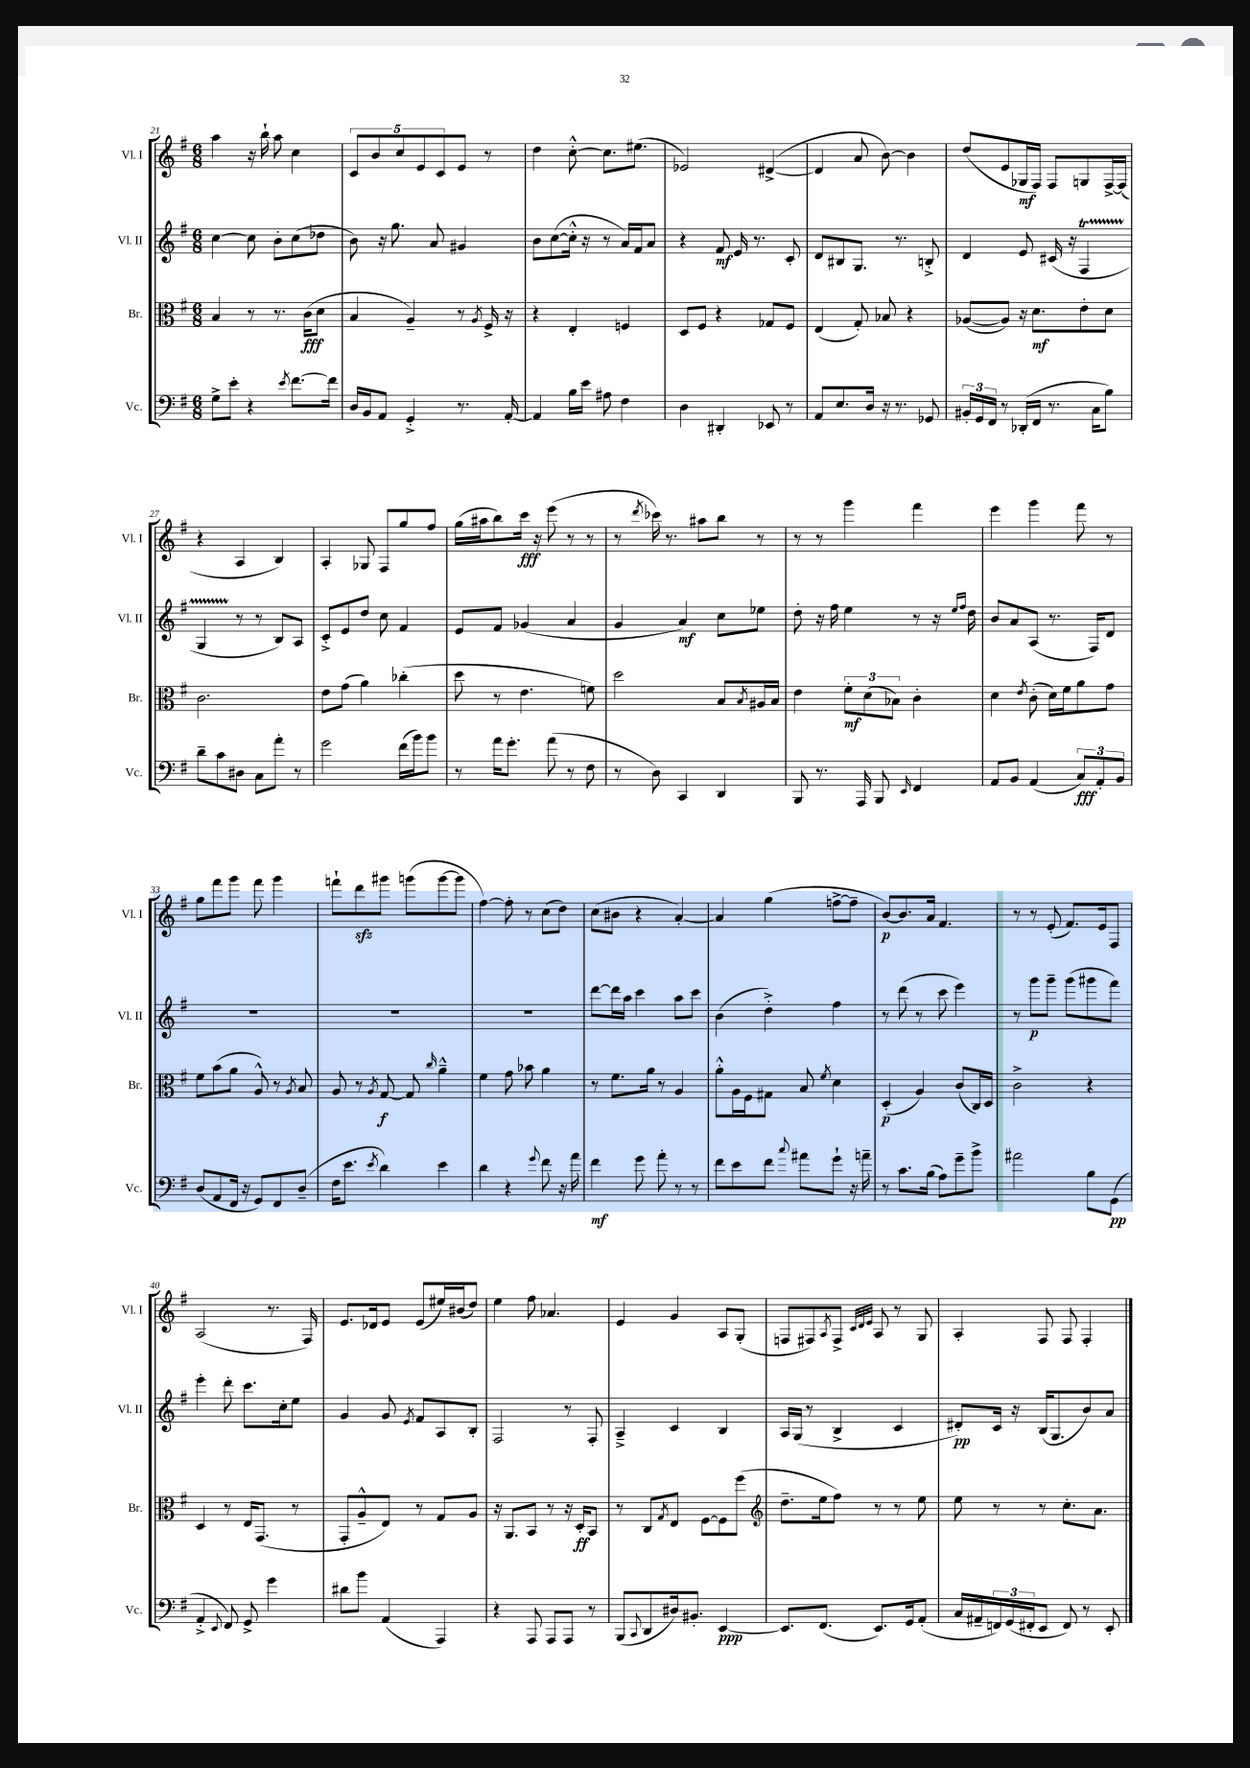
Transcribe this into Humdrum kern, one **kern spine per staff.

**kern	**kern	**kern	**kern
*staff4	*staff3	*staff2	*staff1
*clefF4	*clefC3	*clefG2	*clefG2
*k[f#]	*k[f#]	*k[f#]	*k[f#]
*M6/8	*M6/8	*M6/8	*M6/8
8G^\L	4B/	[4cc\	4aa\
8e'\J	.	.	.
4r	8r	8cc\]	16r
.	.	.	16bb`\
.	8.r	8b'\L	8aa\
8qe/	.	.	.
[8.f#\L	.	(8cc\	4cc\
.	(16c\LK	.	.
.	8d\J	8dd-\J	.
16f#\]Jk	.	.	.
=	=	=	=
16D/LL	4B/	8b\)	10c/L
16BB/J	.	.	.
.	.	.	10b/
8AA/J	.	16r	.
.	.	8.gg\	.
.	.	.	10cc/
4GG'^/	4A~/)	.	.
.	.	.	10e/
.	.	8a/	.
.	.	.	10c/
8.r	8r	4g#/	8e/J
.	8qA/	.	.
.	16F#^/	.	8r
[16AA'/	16r	.	.
=	=	=	=
4AA/]	4r	8b\L	4dd\
.	.	([8cc\	.
16B\LL	4E'/	16cc'^^\]Jk	[8cc'^^\
16e\JJ	.	16r	.
8A#\	.	8r	8.cc\]L
4F#\	4F/	16a/LL)	.
.	.	16f#/J	(8.ee#\J
.	.	8a/J	.
=	=	=	=
4D\	8D/L	4r	2e-/)
.	8F#/J	.	.
4DD#'/	4r	8f#/	.
.	.	16e/	.
.	.	8.r	.
8EE-/	8G-/L	.	([4d#^/
8r	8F#/J	8c'/	.
=	=	=	=
8AA/L	(4E/	8d/L	4d#/]
8.E/	.	8B#/	.
.	8G'/)	8.G/J	8a/
16D/Jk	.	.	.
16r	8B-/	.	[8b\)
8.r	.	8.r	.
.	4r	.	4b\]
8GG-/	.	8B'^/	.
=	=	=	=
24BB#'/LL	([8A-/L	4d/	(8dd/L
24GG/	.	.	.
24FF#/JJ	.	.	.
8r	8A-/]J)	.	8e/
(16DD-'/LL	16r	8e/	16G-/L
16FF#/JJ	8.d\L	.	16F#/JJ)
8.r	.	(16c#/	8F#/L
.	.	16r	.
.	8e'\	4F#/	8G/
16C\LK	.	.	.
8B\J)	8d\J	.	[16F#^/L
.	.	.	(16F#/]JJ
=	=	=	=
8d~\L	2.c\	4G/	4r
8c\	.	.	.
8D#\J	.	8r	4A/
8C\L	.	8r	.
8a'\J	.	8B/L)	4B/)
8r	.	8A/J	.
=	=	=	=
2g\	8e\L	8c'^/L	4A'/
.	(8g\J	8e/	.
.	4a\)	8dd/J	8G-/
.	.	8cc\	8F#/L
(16f#\LL	(4cc-'\	4f#/	8gg/
16b\J)	.	.	.
8b\J	.	.	8ff#/J
=	=	=	=
8r	8dd\	8e/L	(16gg\LL
.	.	.	16aa#\J
16a\LK	8r	8f#/J	8bb\)
8.g'\J	.	.	.
.	4.e\	(4g-/	16ccc\Jk
.	.	.	16r
(8a\	.	.	(8eee\
8r	.	4a/	8r
8F#\	8f\)	.	8r
=	=	=	=
8r	2dd\	4g/	8r
.	.	.	8qddd/
8D\)	.	.	16ccc-\)
.	.	.	8.r
4CC/	.	4a/)	.
.	.	.	8aa#\L
4DD/	8B/L	8cc\L	8bb\J
.	8qB/	.	.
.	16A#/L	8ee-\J	8r
.	16B/JJ	.	.
=	=	=	=
8BBB/	4e\	8dd'\	8r
8.r	.	16r	8r
.	.	16ff#\	.
.	12f#'\L	4ee\	4ggg\
16AAA/	.	.	.
.	(12d\	.	.
8BBB/	.	.	.
.	12B-\J)	.	.
16qqEE/	.	.	.
4FF#/	4c'\	8r	4fff#\
.	.	16r	.
.	.	16qqee/LL	.
.	.	16qqff#/JJ	.
.	.	16dd\	.
=	=	=	=
8AA/L	4d\	8b/L	4eee\
8BB/J	.	8a/	.
.	8qe/	.	.
(4AA/	(8c'\	(8A/J	4ggg\
.	16d\LL)	8.r	.
.	16f#\J	.	.
12C/L)	8a\	.	8fff#\
.	.	16F#/LK)	.
12AA'/	.	.	.
.	8g\J	8d/J	8r
12BB/J	.	.	.
=	=	=	=
(8D/L	8f#\L	2.r	8gg\L
8AA/	(8b\	.	8fff#\
16FF#/Jk	8a\J	.	8ggg\J
16r	.	.	.
8GG/L)	8A^^/)	.	8fff#\
8FF#/	8r	.	4ggg\
.	8qA/	.	.
(8D~/J	8B/	.	.
=	=	=	=
16F#\LK	8A/	2.r	8fff`\L
8.e\J	.	.	.
.	8r	.	8ddd\
8qe/	8qA/	.	.
4d\)	[8G/	.	8ggg#\J
.	8G/]	.	(8ggg\L
.	16qqcc/	.	.
4e\	4a~^^\	.	[8ggg\
.	.	.	8ggg\]J
=	=	=	=
4d\	4f#\	2.r	[4ff#\)
4r	8g\	.	8ff#'\]
.	8b-\	.	8r
8qqg/	.	.	.
8f#\	4a\	.	(8cc\L
16r	.	.	8dd\J)
16a\	.	.	.
=	=	=	=
4f#\	8r	[8ddd\L	(8cc\L
.	8.f#\L	16ddd\]L	8b#\J
.	.	16aa\JJ	.
8g\	.	4ccc\	4r
.	16a\Jk	.	.
8a'\	8r	.	.
8r	4A/	8aa\L	[4a'/)
8r	.	8ccc\J	.
=	=	=	=
8f#\L	8a'^^\L	(4b\	4a/]
8e\	16A\L	.	.
.	16F#\J	.	.
8f#\J	8G#\J	4dd'^\)	(4gg\
8qqcc/	.	.	.
8a#\L	8B/	.	.
.	8qf#/	.	.
8g`\J	4d\	4ff#\	[8ff^\L
16r	.	.	8ff~\]J
16a~\	.	.	.
=	=	=	=
8r	(4D'/	8r	[8b/L)
8.c\L	.	(8ddd\	8.b/]
.	4A/)	8r	.
(16B\Jk	.	.	16a/Jk
8A\L)	.	8ccc\	4.f#/
8g~\	(8c/L	4eee\)	.
8b^\J	16C/L)	.	.
.	16D/JJ	.	.
=	=	=	=
2a#\	2c^\	8r	8r
.	.	8ggg\L	8r
.	.	8ggg~\J	(8e'/
.	.	(8ggg\L	8.f#/L)
8B\L	4r	8ggg#\	.
.	.	.	16e/k
(8GG\J	.	8fff#\J)	8F#/J
=	=	=	=
4AA'^/	4D/	4eee'\	(2A/
8qqEE/	.	.	.
8FF#/)	8r	8ddd'\	.
8GG^/	16E/LK	8.ccc\L	.
.	(8.GG/J	.	.
4g\	.	.	8.r
.	.	16cc'\k	.
.	8r	8ee\J	.
.	.	.	16F#/)
=	=	=	=
8d#\L	8GG'/L	4g/	8.e/L
8b\J	8A~^^/	.	.
.	.	.	16d-/k
(4AA/	8E/J)	8g/	8e/J
.	.	8qe/	.
.	8r	8f#/L	(8e/L
4AAA/)	8G/L	8A/	16ee#/L)
.	.	.	(16b#/J
.	8A/J	8B'/J	8dd/J)
=	=	=	=
4r	16r	2F#/	4ee\
.	8.AA/L	.	.
8AAA/	8BB/J	.	8ff#\
8AAA/L	8r	.	4.a-/
8AAA/J	16r	8r	.
.	16D'/LK	.	.
8r	8BB/J	8F#'/	.
=	=	=	=
(8BBB/L	8r	4A~^/	4e/
8qqCC/	.	.	.
8DD/	8C/L	.	.
.	8qG/	.	.
16D#/k)	8E/J	4c/	4g/
8.BB#'/J	.	.	.
.	[8F#\L	.	.
[4EE/	8F#\]	4B/	8A/L
.	(8ff#\J	.	(8G'/J
=	=	=	=
*	*clefG2	*	*
8.EE/]L	8.dd~\L	16A/LL	8F/L
.	.	(16G/JJ	.
.	.	8r	8F#/)
(8.FF#/J	16ee\k	.	.
.	.	.	8qA/
.	8ff#\J)	4B^/	8F#^/J
.	.	.	32qqc/LLL
.	.	.	32qqd/
.	.	.	32qqe/JJJ
8.EE/L)	8r	.	8A/
.	8r	4c/	8r
16GG/k	.	.	.
(8AA'/J	8ee\	.	8G/
=	=	=	=
16C/LL	8ee\	8d#'/L)	4A'/
16AA#~/	.	.	.
24FF/)	8r	16c/Jk	.
(24GG/	.	.	.
.	.	16r	.
24FF#'/J	.	.	.
8EE/J	8r	(16B/LK	8F#/
.	.	8.G/	.
8FF#/)	8.cc'\L	.	8F#/
8r	.	8b/)	4F#'/
.	8.a\J	.	.
8EE'/	.	8a/J	.
==	==	==	==
*-	*-	*-	*-
